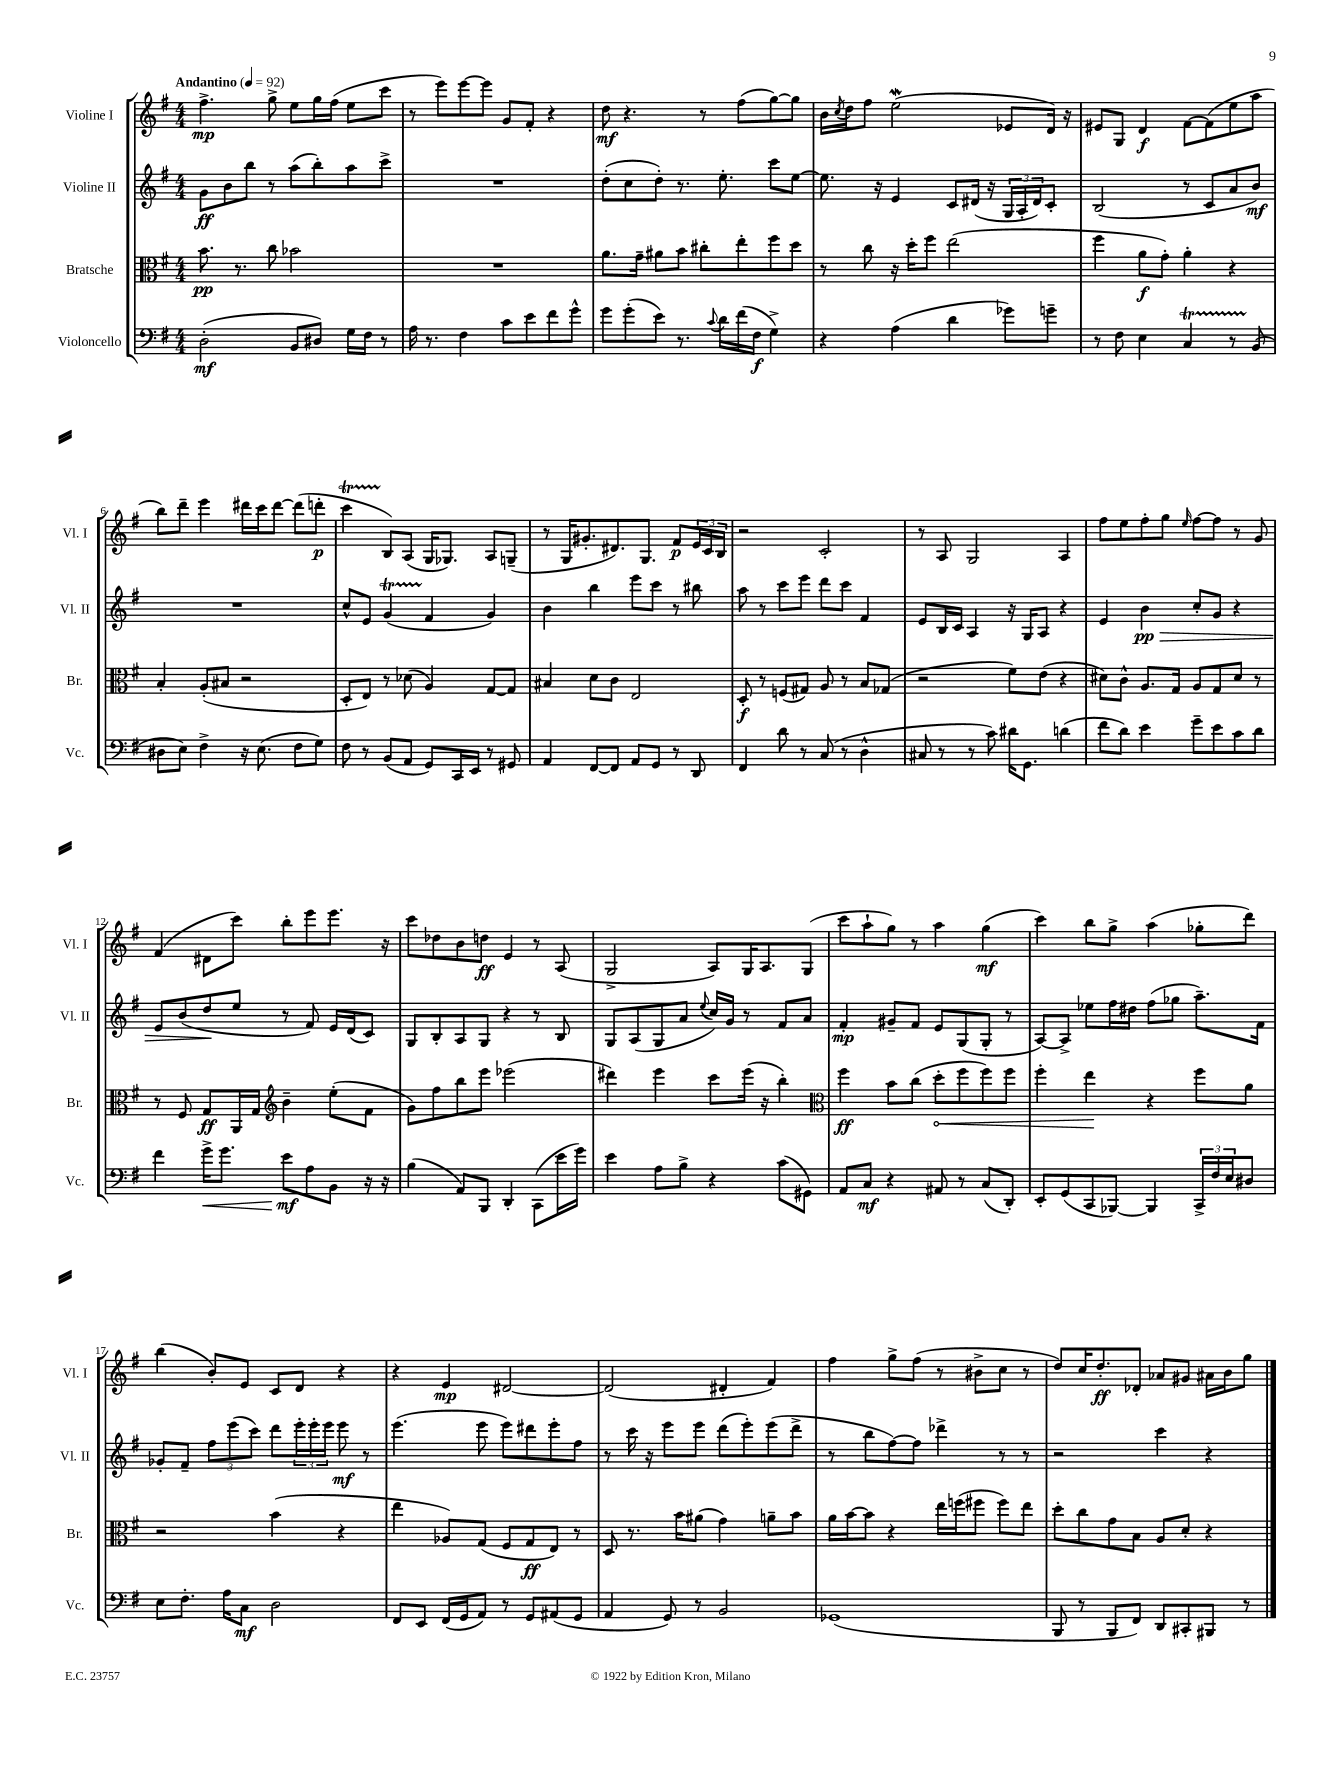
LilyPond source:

<<
\new StaffGroup <<
\new Staff = "s0" \with { instrumentName = "Violine I" shortInstrumentName = "Vl. I" } {
    \clef treble \key g \major \numericTimeSignature \time 4/4 \tempo "Andantino" 4 = 92
    fis''4.->\mp g''8-> e''8 g''16 fis''16( e''8 c'''8 |
    r8 e'''8) e'''8~ e'''8 g'8 fis'8-. r4 |
    d''8\mf r4. r8 fis''8( g''8~) g''8 |
    b'16 \acciaccatura { c''8 } d''16 fis''8 e''2\mordent( ees'8 d'16) r16 |
    eis'8 g8 d'4\f fis'8~ fis'8( e''8 a''8 |
    b''8) d'''8-- e'''4 dis'''16 c'''16 dis'''8~ dis'''8( d'''8-.\p |
    c'''4\startTrillSpan b8\stopTrillSpan) a8( g16 ges8.) a8 g8--( |
    r8 g16 gis'8.-. dis'8.) g8. fis'8\p \tuplet 3/2 { e'16 c'16 b16 } |
    r2 c'2-. |
    r8 a8 g2 a4 |
    fis''8 e''8 fis''8-. g''8 \grace { e''16 } fis''8~ fis''8 r8 g'8 |
    fis'4( dis'8 c'''8) b''8-. e'''8 e'''8. r16 |
    c'''8 des''8 b'8 d''8\ff e'4 r8 a8( |
    g2-> a8) g16 a8. g8( |
    c'''8 a''8-! g''8) r8 a''4 g''4\mf( |
    c'''4) b''8 g''8-> a''4( ges''8-. d'''8) |
    b''4( b'8-.) e'8 c'8 d'8 r4 |
    r4 e'4\mp dis'2~ |
    dis'2( dis'4-. fis'4) |
    fis''4 g''8-> fis''8( r8 bis'8-> c''8 r8 |
    d''8) c''16 d''8.-.\ff des'8-. aes'8 gis'8 ais'16 b'16 g''8 \bar "|." |
}
\new Staff = "s1" \with { instrumentName = "Violine II" shortInstrumentName = "Vl. II" } {
    \clef treble \key g \major \numericTimeSignature \time 4/4
    g'8\ff b'8 b''8 r8 a''8( b''8-.) a''8 c'''8-> |
    R1 |
    d''8-.( c''8 d''8-.) r8. e''8.-. c'''8 e''8~ |
    e''8. r16 e'4 c'8 dis'16( r16 \tuplet 3/2 { g16 a16-. dis'16) } c'8-. |
    b2( r8 c'8 a'8 b'8\mf) |
    R1 |
    c''8-^ e'8 g'4\startTrillSpan( fis'4\stopTrillSpan g'4) |
    b'4 b''4 e'''8 c'''8 r8 bis''8 |
    a''8 r8 c'''8 e'''8 d'''8 c'''8 fis'4 |
    e'8 b16 c'16 a4 r16 g16 a8 r4 |
    e'4 b'4\pp\> c''8-. g'8 r4 |
    e'8 b'8( d''8\! e''8 r8 fis'8) e'16 d'16( c'8) |
    g8 b8-. a8 g8 r4 r8 b8 |
    g8 a8( g8 a'8 \appoggiatura { e''8 } c''16) g'16 r8 fis'8 a'8 |
    fis'4-.\mp gis'8-- fis'8 e'8 g8( g8-. r8 |
    a8~) a8-> ees''8 fis''16 dis''16 fis''8( ges''8 a''8.--) fis'16 |
    ges'8-. fis'8-- \tuplet 3/2 { fis''8 e'''8( c'''8) } d'''8 \tuplet 3/2 { e'''16-. e'''16-. e'''16 } e'''8\mf r8 |
    e'''4.( e'''8 e'''8) dis'''8 e'''8-. fis''8 |
    r8 c'''16 r16 e'''8 e'''8 d'''8( e'''8-.) e'''8( d'''8-> |
    r8 b''8 fis''8~) fis''8 des'''4-> r8 r8 |
    r2 c'''4 r4 \bar "|." |
}
\new Staff = "s2" \with { instrumentName = "Bratsche" shortInstrumentName = "Br." } {
    \clef alto \key g \major \numericTimeSignature \time 4/4
    b'8.\pp r8. c''8 bes'2 |
    R1 |
    a'8. g'16-- ais'8 b'8 cis''8-. e''8-. fis''8 d''8 |
    r8 c''8 r16 d''16-. fis''8 e''2( |
    fis''4 a'8\f g'8-.) a'4-. r4 |
    b4-. a8-.( bis8 r2 |
    d8-. e8) r8 des'8( a4) g8~ g8 |
    bis4 d'8 c'8 e2 |
    d8-.\f r8 f8( gis8) a8 r8 b8 ges8( |
    r2 fis'8) e'8( r4 |
    dis'8) c'8-^ a8. g16 a8 g8 dis'8 r8 |
    r8 fis8 g8\ff a,16 g16 \clef treble b'4-- e''8-.( fis'8 |
    g'8) fis''8 b''8 e'''8 ees'''2( |
    dis'''4) e'''4 c'''8 e'''16( r16 b''4-.) |
    \clef alto fis''4\ff b'8 c''8( \once \override Hairpin.circled-tip = ##t d''8-.\< fis''8 fis''8) fis''8 |
    fis''4-. e''4\! r4 fis''8 a'8 |
    r2 b'4( r4 |
    e''4 aes8) g8( fis8 g8\ff e8) r8 |
    d8 r8. b'16 ais'8( g'4) a'8-- b'8 |
    a'16 b'16~ b'8 r4 e''16 f''16( fis''8 fis''8) e''8 |
    d''8-. c''8 g'8 b8 a8 d'8-. r4 \bar "|." |
}
\new Staff = "s3" \with { instrumentName = "Violoncello" shortInstrumentName = "Vc." } {
    \clef bass \key g \major \numericTimeSignature \time 4/4
    d2-.\mf( b,8 dis8) g16 fis16 r8 |
    a16 r8. fis4 c'8 e'8 fis'8 g'8-^ |
    g'8 g'8-.( e'8) r8. \appoggiatura { c'8 } d'16 fis'16( fis16\f g4->) |
    r4 a4( d'4 ges'8) g'8-- |
    r8 fis8 e4 c4\startTrillSpan r8 b,8\stopTrillSpan( |
    dis8 e8) fis4-> r16 e8.( fis8 g8) |
    fis8 r8 b,8( a,8 g,8) c,16 e,16 r8 gis,8 |
    a,4 fis,8~ fis,8 a,8 g,8 r8 d,8 |
    fis,4 d'8 r8 c8( r8 d4-^ |
    cis8 r8 r8 c'8) dis'16 g,8. d'4( |
    fis'8 d'8) e'4 g'8-- e'8 c'8 d'8 |
    fis'4 g'16->\< g'8. e'8\mf\! a8 b,8 r16 r16 |
    b4( a,8) b,,8 d,4-. c,8( e'16 g'16) |
    e'4 a8 b8-> r4 c'8( gis,8) |
    a,8 c8\mf r4 ais,8 r8 c8( d,8-.) |
    e,8-. g,8( c,8 bes,,8~) bes,,4 \tuplet 3/2 { c,16-> fis16 e16 } dis8 |
    e8 fis8.-. a16 c8\mf d2 |
    fis,8 e,8 fis,16( g,16 a,8) r8 g,8 ais,8( g,8 |
    a,4 g,8) r8 b,2 |
    ges,1( |
    b,,8 r8 b,,8 fis,8) d,8 cis,8-. bis,,8 r8 \bar "|." |
}
>>
>>
